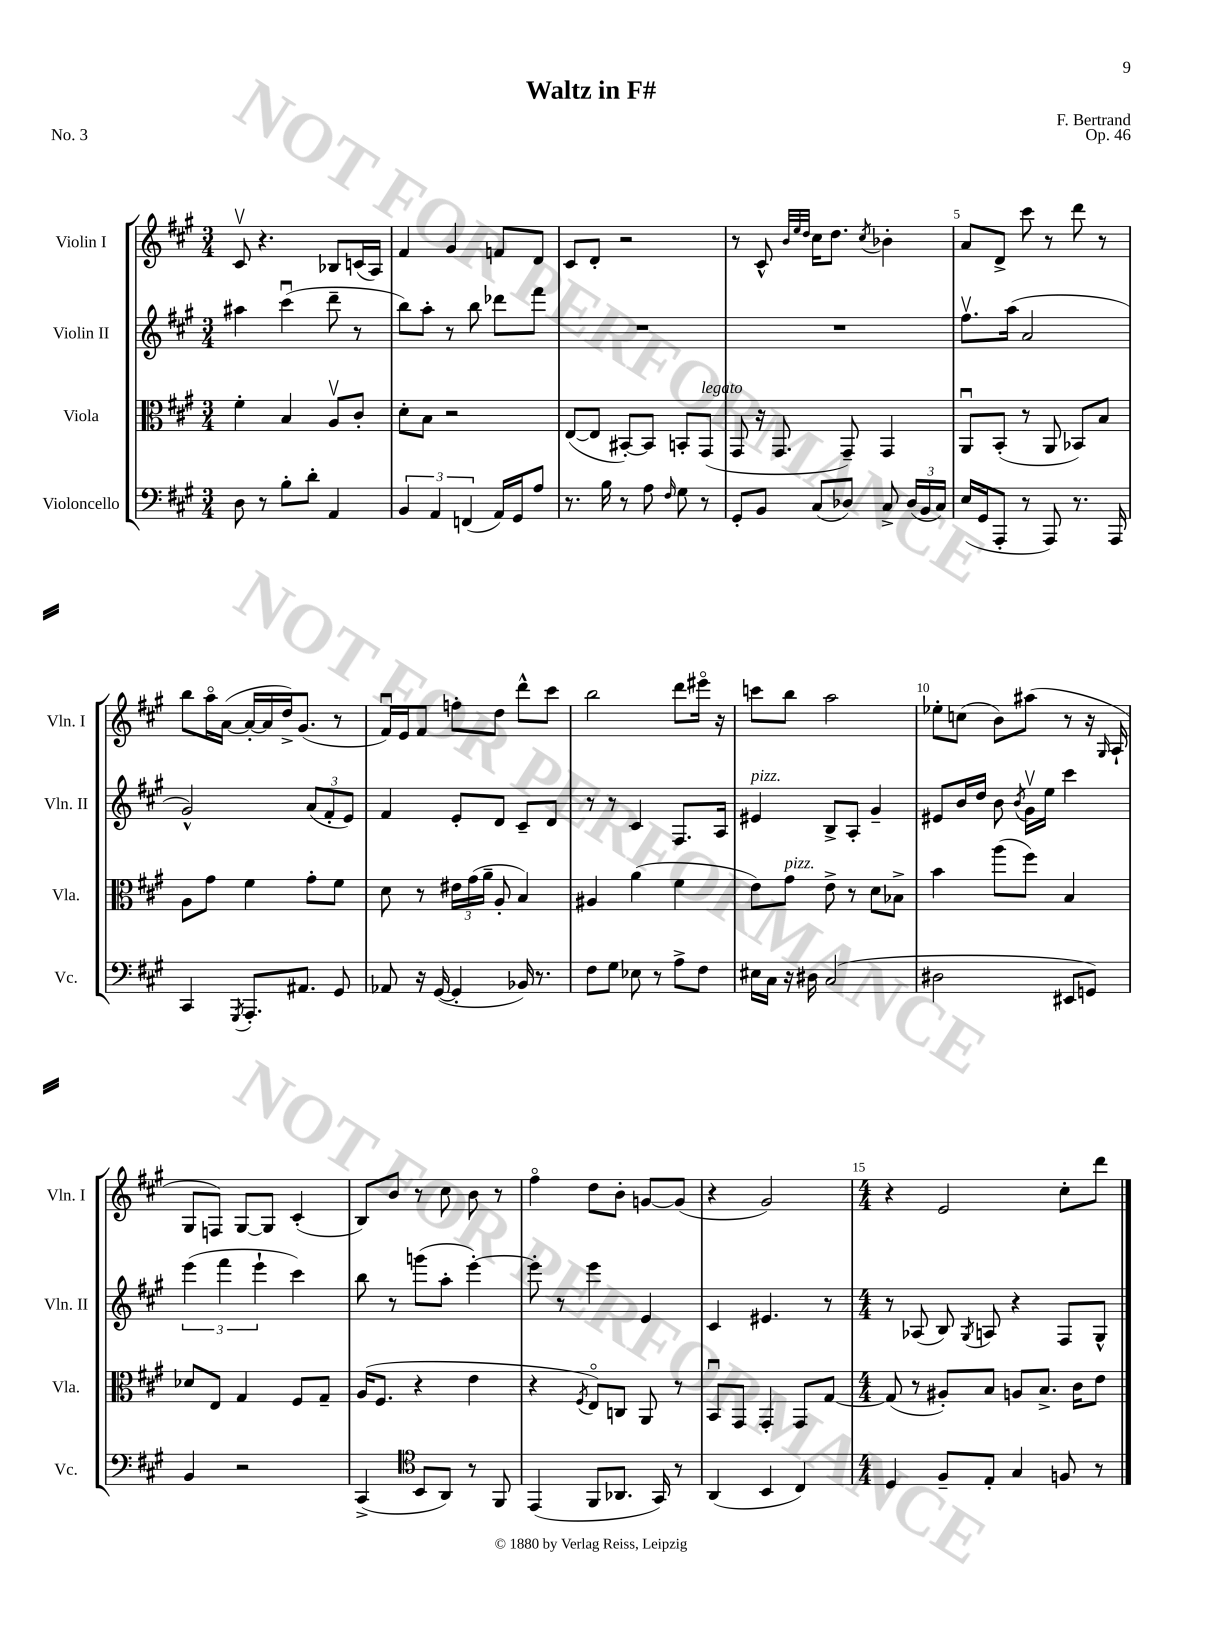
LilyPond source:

\header { title = "Waltz in F#" composer = "F. Bertrand" opus = "Op. 46" piece = "No. 3" }
<<
\new StaffGroup <<
\new Staff = "s0" \with { instrumentName = "Violin I" shortInstrumentName = "Vln. I" } {
    \clef treble \key a \major \numericTimeSignature \time 3/4
    \autoBeamOff cis'8\upbow r4. bes8[ c'16( a16]) |
    fis'4 gis'4 f'8[ d'8] |
    cis'8[ d'8]-. r2 |
    r8 cis'8-^ \grace { b'32[ e''32 d''32] } cis''16[ d''8.] \acciaccatura { cis''8 } bes'4-. |
    a'8[ d'8]-> cis'''8 r8 d'''8 r8 |
    b''8[ a''16\flageolet a'16]~( a'16[~-. a'16 d''16->) gis'8.]( r8 |
    fis'16[\downbow) e'16 fis'8] f''8[-. d''8] d'''8[-^ cis'''8] |
    b''2 d'''8[ eis'''16]\flageolet r16 |
    c'''8[ b''8] a''2 |
    ees''8[-. c''8]( b'8[) ais''8]( r8 r16 \grace { gis16 } a16-! |
    gis8[ f8]) gis8[~ gis8] cis'4-.( |
    b8[) b'8] r8 cis''8 b'8 r8 |
    fis''4\flageolet d''8[ b'8]-. g'8[~ g'8]( |
    r4 gis'2) |
    \numericTimeSignature \time 4/4 r4 e'2 cis''8[-. d'''8] \bar "|." |
}
\new Staff = "s1" \with { instrumentName = "Violin II" shortInstrumentName = "Vln. II" } {
    \clef treble \key a \major \numericTimeSignature \time 3/4
    \autoBeamOff ais''4 cis'''4\downbow( d'''8-- r8 |
    b''8[) a''8]-. r8 b''8 des'''8[ fis'''8] |
    R2. |
    R2. |
    fis''8.[\upbow a''16]( a'2 |
    gis'2-^) \tuplet 3/2 { a'8[( fis'8-. e'8]) } |
    fis'4 e'8[-. d'8] cis'8[-- d'8] |
    r8 r8 cis'4 fis8.[ a16] |
    eis'4^\markup { \italic "pizz." } b8[-> a8]-. gis'4-- |
    eis'8[ b'16 d''16] b'8 \acciaccatura { b'8 } gis'16[\upbow e''16] cis'''4 |
    \tuplet 3/2 { e'''4( fis'''4 e'''4-! } cis'''4) |
    b''8 r8 g'''8[( a''8]-. e'''4~-.) |
    e'''8-. r8 e'''4 e'4 |
    cis'4 eis'4. r8 |
    \numericTimeSignature \time 4/4 r8 aes8( b8) \acciaccatura { gis8 } a8 r4 fis8[ gis8]-^ \bar "|." |
}
\new Staff = "s2" \with { instrumentName = "Viola" shortInstrumentName = "Vla." } {
    \clef alto \key a \major \numericTimeSignature \time 3/4
    \autoBeamOff fis'4-. b4 a8[\upbow cis'8]-. |
    d'8[-. b8] r2 |
    e8[~( e8] bis,8[~-.) bis,8] b,8[-. gis,8]^\markup { \italic "legato" }( |
    gis,8 r16 gis,8. gis,8--) gis,4 |
    a,8[\downbow b,8]-.( r8 a,8 bes,8[) b8] |
    a8[ gis'8] fis'4 gis'8[-. fis'8] |
    d'8 r8 \tuplet 3/2 { eis'16[ gis'16( a'16]-- } a8-. b4) |
    ais4 a'4( fis'4 |
    e'8[) gis'8]^\markup { \italic "pizz." } e'8-> r8 d'8[ bes8]-> |
    b'4 a''8[( fis''8]) b4 |
    des'8[ e8] gis4 fis8[ gis8]-- |
    a16[( fis8.] r4 e'4 |
    r4 \acciaccatura { fis8 } e8[\flageolet) c8] a,8 r8 |
    b,8[\downbow gis,8] gis,4-. gis,8[ gis8]~ |
    \numericTimeSignature \time 4/4 gis8( r8 ais8[-.) b8] a8[ b8.]-> cis'16[ e'8] \bar "|." |
}
\new Staff = "s3" \with { instrumentName = "Violoncello" shortInstrumentName = "Vc." } {
    \clef bass \key a \major \numericTimeSignature \time 3/4
    \autoBeamOff d8 r8 b8[-. d'8]-. a,4 |
    \tuplet 3/2 { b,4 a,4 f,4( } a,16[) gis,16 a8] |
    r8. b16 r8 a8 \grace { fis16 } gis8 r8 |
    gis,8[-. b,8] cis8[( des8]) cis8-> \tuplet 3/2 { des16[( b,16 cis16]) } |
    e16[( gis,16 a,,8]-. r8 a,,8) r8. a,,16 |
    cis,4 \acciaccatura { gis,,8 } a,,8.[-. ais,8.] gis,8 |
    aes,8 r16 gis,16~( gis,4-. bes,16) r8. |
    fis8[ gis8] ees8 r8 a8[-> fis8] |
    eis16[ cis16] r16 dis16 cis2( |
    dis2 eis,8[ g,8]) |
    b,4 r2 |
    cis,4->( \clef tenor b,8[ a,8]) r8 fis,8 |
    e,4( fis,8[ aes,8.] gis,16) r8 |
    a,4( b,4 cis4) |
    \numericTimeSignature \time 4/4 d4 fis8[-- e8]-. gis4 f8 r8 \bar "|." |
}
>>
>>
\layout { \context { \Score \override BarNumber.break-visibility = ##(#f #t #t) barNumberVisibility = #(every-nth-bar-number-visible 5) } }
